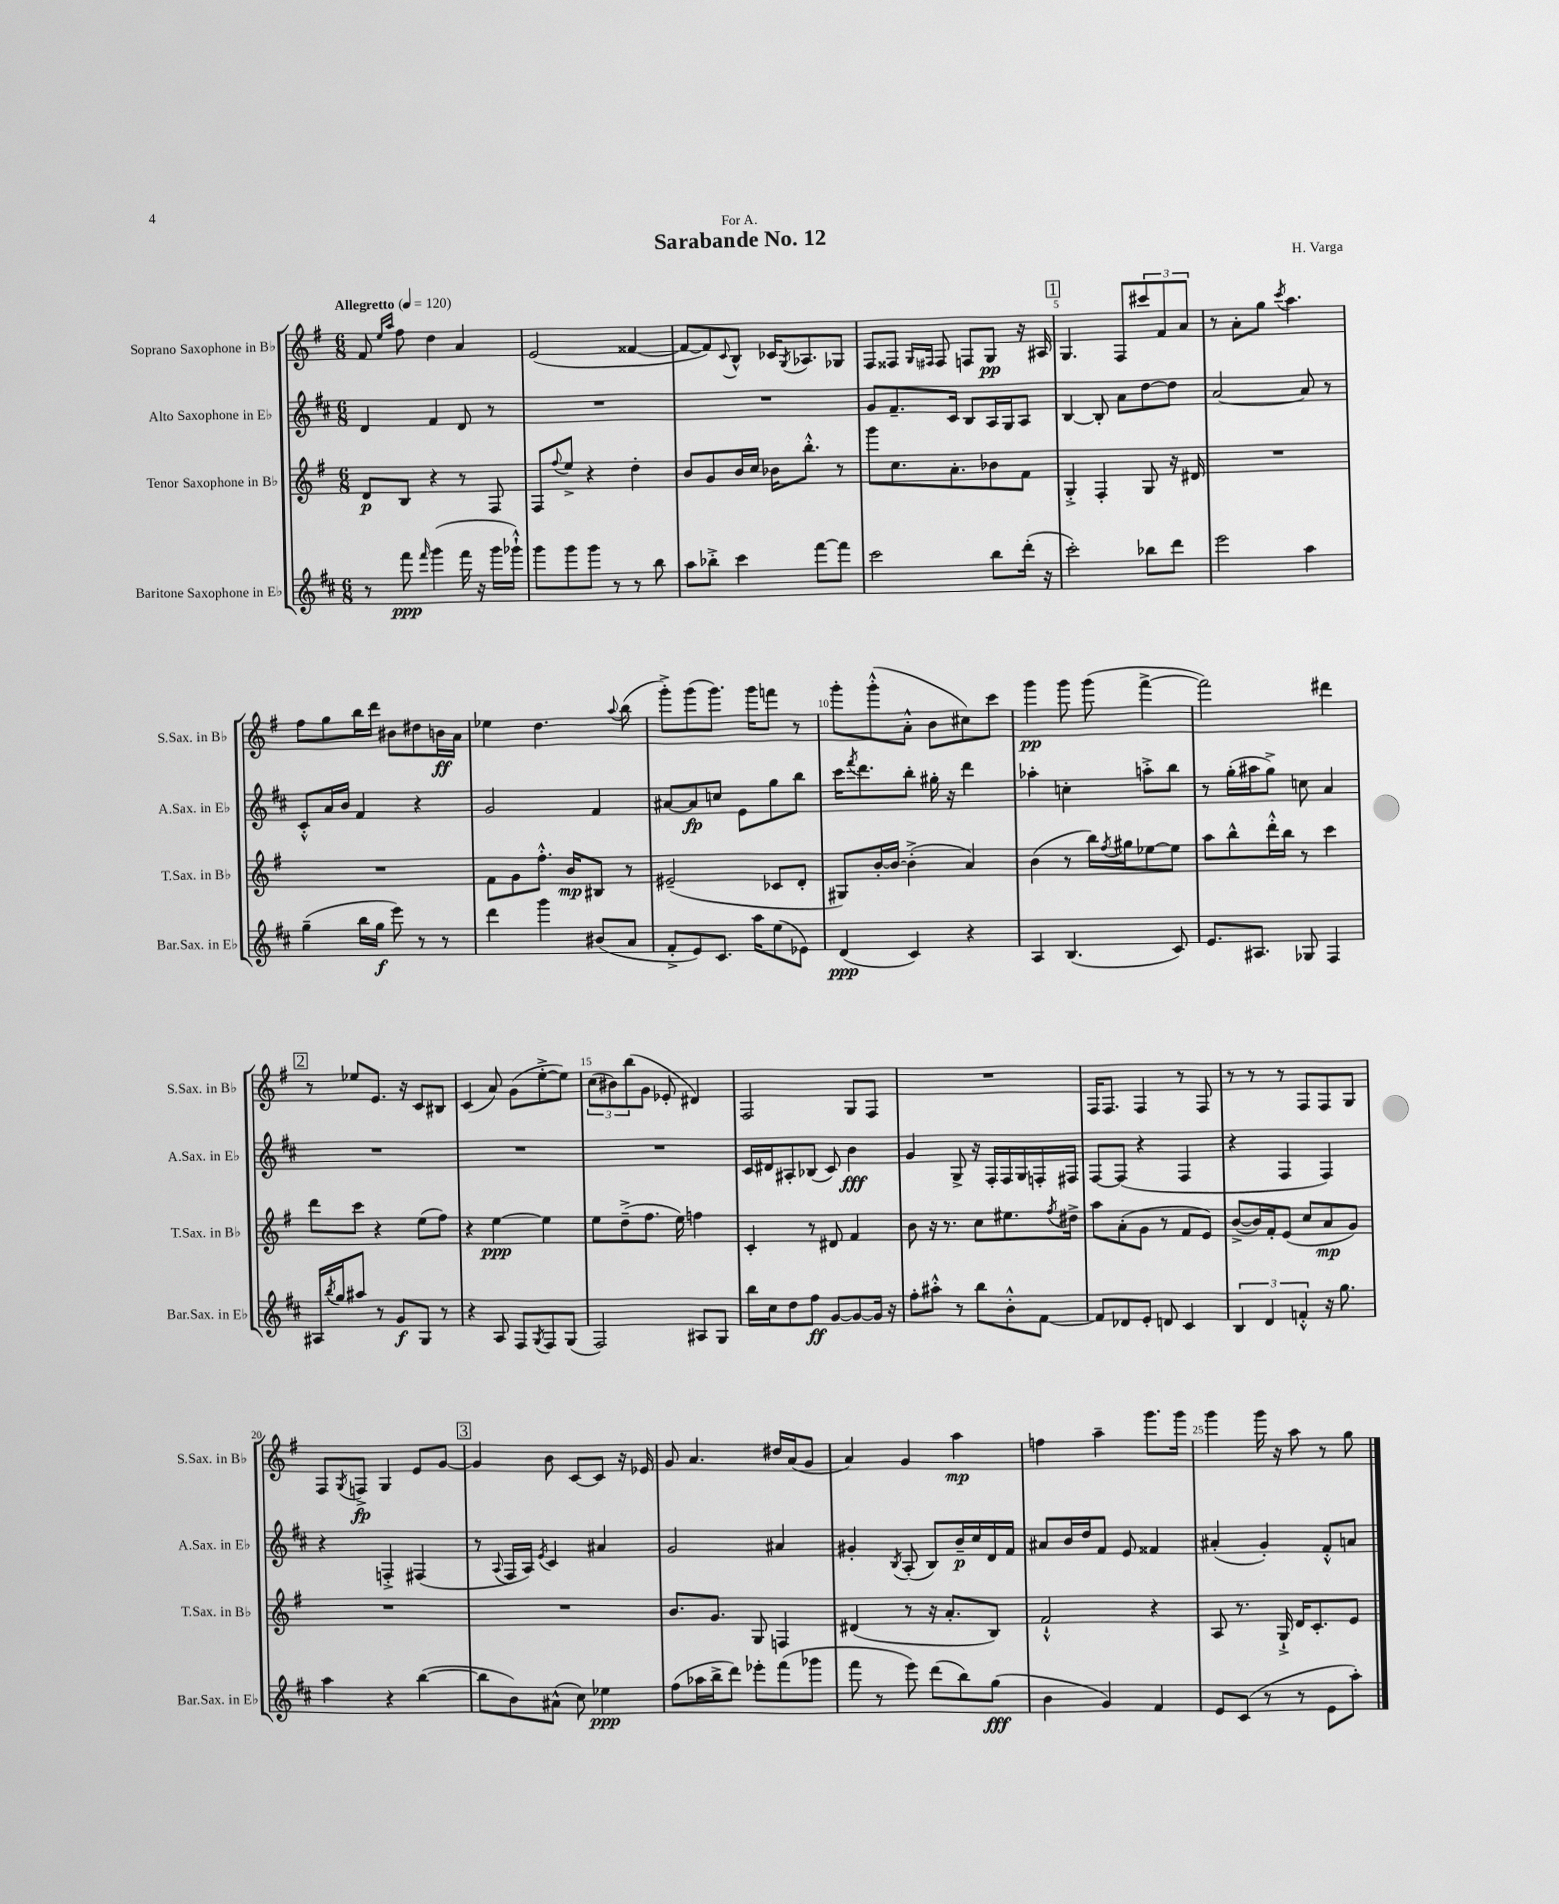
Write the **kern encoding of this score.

**kern	**dynam	**kern	**dynam	**kern	**dynam	**kern	**dynam
*part4	*part4	*part3	*part3	*part2	*part2	*part1	*part1
*staff4	*staff4	*staff3	*staff3	*staff2	*staff2	*staff1	*staff1
*I"Baritone Saxophone in E♭	*	*I"Tenor Saxophone in B♭	*	*I"Alto Saxophone in E♭	*	*I"Soprano Saxophone in B♭	*
*I'Bar.Sax. in E♭	*	*I'T.Sax. in B♭	*	*I'A.Sax. in E♭	*	*I'S.Sax. in B♭	*
*clefG2	*	*clefG2	*	*clefG2	*	*clefG2	*
*k[f#c#]	*	*k[f#]	*	*k[f#c#]	*	*k[f#]	*
*M6/8	*	*M6/8	*	*M6/8	*	*M6/8	*
*MM120	*	*MM120	*	*MM120	*	*MM120	*
=1	=1	=1	=1	=1	=1	=1	=1
!	!	!	!	!	!	!LO:TX:a:B:t=Allegretto	!
8r	.	8d/L	p	4d/	.	8f#/	.
.	.	.	.	.	.	16qqee/LL	.
.	.	.	.	.	.	16qqaa/JJ	.
8fff#\	ppp	8B/J	.	.	.	8ff#\	.
16qqfff#/	.	.	.	.	.	.	.
(4ggg\	.	4r	.	4f#/	.	4dd\	.
16fff#\	.	8r	.	8d/	.	4a/	.
16r	.	.	.	.	.	.	.
16ggg\LL	.	8F#/	.	8r	.	.	.
16ggg-X`^^\JJ)	.	.	.	.	.	.	.
=2	=2	=2	=2	=2	=2	=2	=2
8ggg\L	.	8F#/L	.	2.r	.	(2e/	.
.	.	8qqff#/	.	.	.	.	.
8ggg\	.	8ee^/J	.	.	.	.	.
8ggg\J	.	4r	.	.	.	.	.
8r	.	.	.	.	.	.	.
8r	.	4dd'\	.	.	.	[4f##X/	.
8bb\	.	.	.	.	.	.	.
=3	=3	=3	=3	=3	=3	=3	=3
8aa\L	.	8b/L	.	2.r	.	8f##/L_	.
8bb-X'^\J	.	8g/	.	.	.	8f##/])	.
.	.	.	.	.	.	8qqc/	.
4ccc#\	.	16b/L	.	.	.	8B^^/J	.
.	.	16cc/JJ	.	.	.	.	.
.	.	16b-X\KL	.	.	.	16c-X/KL	.
.	.	.	.	.	.	8qG/	.
.	.	8.bb'^^\J	.	.	.	8.A-X/	.
[8fff#\L	.	.	.	.	.	.	.
8fff#\J]	.	8r	.	.	.	8G-X/J	.
=4	=4	=4	=4	=4	=4	=4	=4
2ccc#\	.	8ggg\L	.	8g/L	.	8F#/L	.
.	.	8.cc\	.	8.f#~/	.	8F##X/J	.
.	.	.	.	.	.	16qqG/LL	.
.	.	.	.	.	.	16qqF#X/JJ	.
.	.	.	.	.	.	8F#/	.
.	.	8.a'\	.	16c#/Jk	.	.	.
.	.	.	.	8B/L	.	8Fn/L	.
8bb\L	.	8b-X\	.	16A/L	.	8G/J	pp
.	.	.	.	16G/J	.	.	.
(16ddd'\Jk	.	8f#\J	.	8A/J	.	16r	.
16r	.	.	.	.	.	16A#X/	.
!!LO:REH:place=s1:t=1
=5	=5	=5	=5	=5	=5	=5	=5
2ccc#'\)	.	4G'^/	.	[4B/	.	4.G/	.
.	.	4F#'/	.	8B'/]	.	.	.
.	.	.	.	8a\L	.	8F#/L	.
8bb-X\L	.	8G/	.	[8dd\	.	12ccc#X/	.
.	.	.	.	.	.	12f#/	.
8ddd\J	.	16r	.	8dd\J]	.	.	.
.	.	.	.	.	.	12a/J	.
.	.	16d#X/	.	.	.	.	.
=6	=6	=6	=6	=6	=6	=6	=6
2eee\	.	2.r	.	[2a/	.	8r	.
.	.	.	.	.	.	8a'\L	.
.	.	.	.	.	.	8gg\J	.
.	.	.	.	.	.	8qccc/	.
.	.	.	.	.	.	4.aa\	.
4aa\	.	.	.	8a/]	.	.	.
.	.	.	.	8r	.	.	.
!!LO:LB:g=z
=7	=7	=7	=7	=7	=7	=7	=7
(4gg~\	.	2.r	.	8c#'^^/L	.	8ff#\L	.
.	.	.	.	16a/L	.	8gg\	.
.	.	.	.	16b/JJ	.	.	.
16bb\LL	.	.	.	4f#/	.	16bb\L	.
16gg\JJ	f	.	.	.	.	16ddd\JJ	.
8eee\)	.	.	.	.	.	8b#X\L	.
8r	.	.	.	4r	.	8dd#X\	.
8r	.	.	.	.	.	16bn\L	ff
.	.	.	.	.	.	16a\JJ	.
=8	=8	=8	=8	=8	=8	=8	=8
4ddd\	.	8f#\L	.	2g/	.	4ee-X\	.
.	.	8g\	.	.	.	.	.
4ggg\	.	8.ff#'^^\J	.	.	.	4.dd\	.
.	.	16b/KL	mp	.	.	.	.
(8b#X/L	.	8B#X/J	.	4f#/	.	.	.
.	.	.	.	.	.	8qqaa/	.
8a/J	.	8r	.	.	.	(8bb\	.
=9	=9	=9	=9	=9	=9	=9	=9
8f#'^/L	.	(2e#X~/	.	[8a#X/L	.	8ggg'^\L)	.
8e/)	.	.	.	8a#/]	fp	(8ggg\	.
8.c#/J	.	.	.	8ccn/J	.	8.ggg\J)	.
.	.	.	.	8e\L	.	.	.
16aa\KL	.	.	.	.	.	16ggg\KL	.
(8ee\	.	8c-X/L	.	8gg\	.	8fffn\J	.
8e-X\J)	.	8d'/J	.	8bb\J	.	8r	.
=10	=10	=10	=10	=10	=10	=10	=10
(4d/	ppp	8G#X/L)	.	16ccc#\KL	.	8ggg'\L	.
.	.	.	.	8qfff#/	.	.	.
.	.	.	.	8.ddd\	.	.	.
.	.	[16b'/L	.	.	.	(8ggg'^^\	.
.	.	16b/JJ_	.	.	.	.	.
4c#/)	.	(4b'^\]	.	8bb'\J	.	8a'^^\J	.
.	.	.	.	16gg#X'\	.	8b\L	.
.	.	.	.	16r	.	.	.
4r	.	4a/)	.	4ddd\	.	8cc#X\)	.
.	.	.	.	.	.	8ccc\J	.
=11	=11	=11	=11	=11	=11	=11	=11
4A/	.	(4b\	.	4aa-X'\	.	4ggg\	pp
(4.B/	.	8r	.	4ccn'\	.	8ggg\	.
.	.	16bb\LL)	.	.	.	(8ggg\	.
.	.	8qff#/	.	.	.	.	.
.	.	16gg#X\J	.	.	.	.	.
.	.	[8ee-X\	.	8aan'^\L	.	[4fff#^\	.
8c#/)	.	8ee-\J]	.	8bb\J	.	.	.
=12	=12	=12	=12	=12	=12	=12	=12
8.e/L	.	8aa\L	.	8r	.	2fff#\])	.
.	.	8bb^^\	.	(16gg'\LL	.	.	.
8.A#X/J	.	.	.	16aa#X\J	.	.	.
.	.	16ddd'^^\L	.	8gg^\J)	.	.	.
.	.	16bb\JJ	.	.	.	.	.
8G-X/	.	8r	.	8ccn\	.	.	.
4F#/	.	4ccc\	.	4a/	.	4ddd#X\	.
!!LO:LB:g=z
!!LO:REH:place=s1:t=2
=13	=13	=13	=13	=13	=13	=13	=13
16A#X/LL	.	8ddd\L	.	2.r	.	8r	.
8qbb/	.	.	.	.	.	.	.
16gg/J	.	.	.	.	.	.	.
8aa#X/J	.	8ccc\J	.	.	.	8ee-X/L	.
8r	.	4r	.	.	.	8.e/J	.
8g/L	f	.	.	.	.	.	.
.	.	.	.	.	.	16r	.
8G/J	.	(8ee\L	.	.	.	8c/L	.
8r	.	8ff#\J)	.	.	.	8B#X/J	.
=14	=14	=14	=14	=14	=14	=14	=14
4r	.	4r	.	2.r	.	(4c/	.
8A/	.	[4ee\	ppp	.	.	8a/)	.
8F#/L	.	.	.	.	.	(8g\L	.
8qG/	.	.	.	.	.	.	.
8F#/	.	4ee\]	.	.	.	[8ee'^\	.
(8G/J	.	.	.	.	.	8ee\J])	.
=15	=15	=15	=15	=15	=15	=15	=15
2F#/)	.	8ee\L	.	2.r	.	(12cc\L	.
.	.	.	.	.	.	12b#X\)	.
.	.	(8dd~^\	.	.	.	.	.
.	.	.	.	.	.	(12bb\	.
.	.	8.ff#\J	.	.	.	8g\J	.
.	.	.	.	.	.	8e-X'/	.
.	.	16ee\)	.	.	.	.	.
8A#X/L	.	4ffn\	.	.	.	4d#X/)	.
8G/J	.	.	.	.	.	.	.
=16	=16	=16	=16	=16	=16	=16	=16
16bb\LL	.	4c'/	.	16c#/LL	.	2F#/	.
16cc#\J	.	.	.	16d#X/J	.	.	.
8dd\	.	.	.	8A#X'/	.	.	.
8ff#\J	ff	8r	.	(8B-X/J	.	.	.
[8g/L	.	8d#X/	.	8c#/)	.	.	.
8g/_	.	4f#/	.	4b\	fff	8G/L	.
16g/Jk]	.	.	.	.	.	8F#/J	.
16r	.	.	.	.	.	.	.
=17	=17	=17	=17	=17	=17	=17	=17
8ff#'\L	.	8b\	.	4g/	.	2.r	.
8aa#X'^^\J	.	16r	.	.	.	.	.
.	.	8.r	.	.	.	.	.
8r	.	.	.	8G^/	.	.	.
8bb\L	.	8cc\L	.	16r	.	.	.
.	.	.	.	16F#'/LL	.	.	.
8b'^^\	.	8.ee#X\	.	16F#/	.	.	.
.	.	.	.	16G/	.	.	.
[8f#\J	.	.	.	16Fn'/	.	.	.
.	.	8qff#/	.	.	.	.	.
.	.	16dd#X^\Jk	.	16F#X/JJ	.	.	.
=18	=18	=18	=18	=18	=18	=18	=18
8f#/L]	.	8aa\L	.	[8F#/L	.	16F#/KL	.
.	.	.	.	.	.	8.F#/J	.
8d-X/	.	(8a'\	.	(8F#/J]	.	.	.
8e'/J	.	8g\J	.	4r	.	4F#/	.
8dn/	.	8r	.	.	.	.	.
4c#/	.	8f#/L	.	4F#/	.	8r	.
.	.	8e/J)	.	.	.	8F#/	.
=19	=19	=19	=19	=19	=19	=19	=19
6B/	.	([8b^/L	.	4r	.	8r	.
.	.	16b/L])	.	.	.	8r	.
6d/	.	.	.	.	.	.	.
.	.	16f#'/J	.	.	.	.	.
.	.	(8e/J	.	4F#/	.	8r	.
6fn'^^/	.	.	.	.	.	.	.
.	.	8cc/L	.	.	.	8F#/L	.
16r	.	8a/	mp	4F#/)	.	8F#/	.
8.gg\	.	.	.	.	.	.	.
.	.	8g/J)	.	.	.	8G/J	.
!!LO:LB:g=z
=20	=20	=20	=20	=20	=20	=20	=20
4aa\	.	2.r	.	4r	.	8F#/L	.
.	.	.	.	.	.	8qG/	.
.	.	.	.	.	.	8Fn^/J	fp
4r	.	.	.	4Fn'^/	.	4G/	.
([4bb\	.	.	.	(4F#X/	.	8e/L	.
.	.	.	.	.	.	[8g/J	.
!!LO:REH:place=s1:t=3
=21	=21	=21	=21	=21	=21	=21	=21
8bb\L]	.	2.r	.	8r	.	4g/]	.
.	.	.	.	8qqA/	.	.	.
8b\)	.	.	.	16F#/LL	.	.	.
.	.	.	.	16A/JJ)	.	.	.
.	.	.	.	8qe/	.	.	.
(8a#X^^\J	.	.	.	4c#/	.	8b\	.
8cc#\)	.	.	.	.	.	[8c/L	.
4ee-X\	ppp	.	.	4a#X/	.	8c/J]	.
.	.	.	.	.	.	16r	.
.	.	.	.	.	.	16e-X/	.
=22	=22	=22	=22	=22	=22	=22	=22
(8ff#\L	.	8.b/L	.	2g/	.	8g/	.
16aa-X\L	.	.	.	.	.	4.a/	.
16bb^\J	.	8.g/J	.	.	.	.	.
8ddd\J)	.	.	.	.	.	.	.
8eee-X'\L	.	8G/	.	.	.	.	.
(8fff#\	.	4Fn/	.	4a#X/	.	16dd#X/LL	.
.	.	.	.	.	.	(16a/J	.
8ggg-X\J	.	.	.	.	.	8g/J	.
=23	=23	=23	=23	=23	=23	=23	=23
8fff#\	.	(4d#X/	.	4g#X'/	.	4a/)	.
8r	.	.	.	.	.	.	.
.	.	.	.	8qB/	.	.	.
8eee\)	.	8r	.	(8A'/	.	4g/	.
(8ddd\L	.	16r	.	8B/L)	.	.	.
.	.	8.a'/L	.	.	.	.	.
8bb\)	.	.	.	16b~/L	p	4aa\	mp
.	.	.	.	16cc#/	.	.	.
(8gg\J	fff	8B/J)	.	16d/	.	.	.
.	.	.	.	16f#/JJ	.	.	.
=24	=24	=24	=24	=24	=24	=24	=24
4b\	.	2f#`^^/	.	8a#X/L	.	4ffn\	.
.	.	.	.	16b/L	.	.	.
.	.	.	.	16dd/J	.	.	.
4g/)	.	.	.	8f#/J	.	4aa~\	.
.	.	.	.	8e/	.	.	.
4f#/	.	4r	.	4f##X/	.	8.ggg\L	.
.	.	.	.	.	.	16ggg\Jk	.
=25	=25	=25	=25	=25	=25	=25	=25
8e/L	.	8A/	.	(4a#X'/	.	4ggg\	.
(8c#/J	.	8.r	.	.	.	.	.
8r	.	.	.	4g'/)	.	16ggg\	.
.	.	16G`^/	.	.	.	16r	.
8r	.	16d/KL	.	.	.	8aa\	.
.	.	8.c'/	.	.	.	.	.
8e\L	.	.	.	8f#'^^/L	.	8r	.
8aa'\J)	.	8e/J	.	8an/J	.	8gg\	.
==	==	==	==	==	==	==	==
*-	*-	*-	*-	*-	*-	*-	*-
